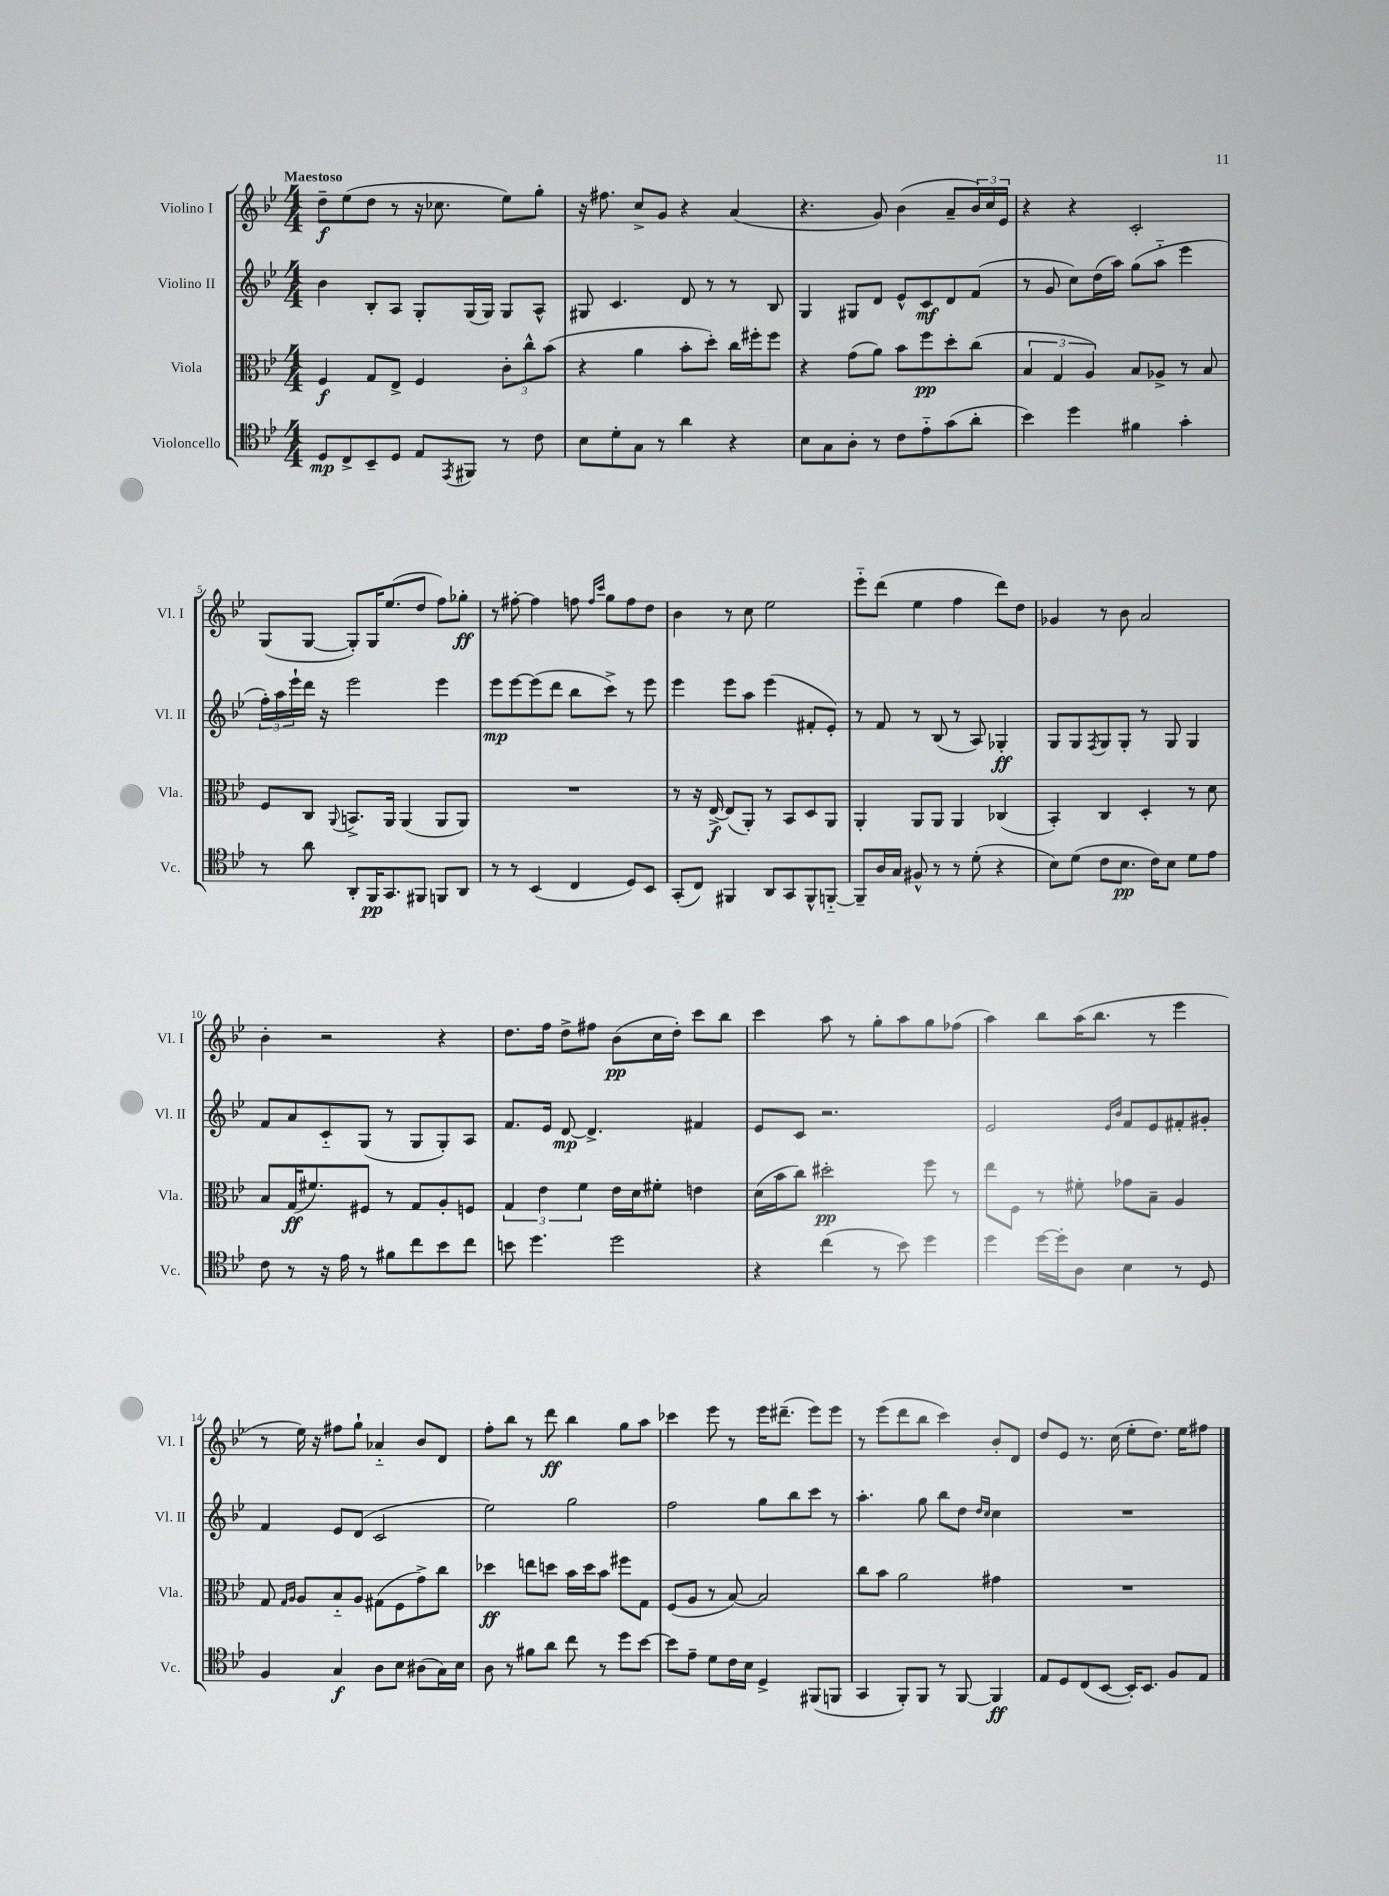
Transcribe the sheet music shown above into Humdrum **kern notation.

**kern	**kern	**kern	**kern
*staff4	*staff3	*staff2	*staff1
*clefC4	*clefC3	*clefG2	*clefG2
*k[b-e-]	*k[b-e-]	*k[b-e-]	*k[b-e-]
*M4/4	*M4/4	*M4/4	*M4/4
8D/L	4F/	4b-\	8dd~\L
8C^/	.	.	(8ee-\
8BB-~/	8G/L	8B-'/L	8dd\J
8D/J	8E-^/J	8A/J	8r
8E-/L	4F/	8G'/L	16r
.	.	.	8.cc-\
8qEE-/	.	.	.
8FF#/J	.	(16G/L	.
.	.	16G/JJ)	.
8r	12c'\L	8G/L	8ee-\L)
.	12cc^^\	.	.
8c\	.	8A^^/J	8gg'\J
.	(12b-\J	.	.
=	=	=	=
8B-\L	4r	8G#/	16r
.	.	.	8.ff#\
8d'\	.	4.c/	.
8G\J	4a\	.	8cc^/L
8r	.	.	8g/J
4a\	8b-'\L	8d/	4r
.	8dd'\J)	8r	.
4r	16cc\LL	8r	(4a/
.	16ff#'\J	.	.
.	8ff#\J	8B-/	.
=	=	=	=
8B-\L	4r	4G/	4.r
8G\	.	.	.
8A'\J	(8g\L	8G#/L	.
8r	8a\J)	8d/J	8g/)
8c\L	8b-\L	8e-^^/L	(4b-\
8e-'~\	8ff\	8c/	.
(8g\	8dd'\	8d/	8a~/L
8a'\J	(8cc\J	(8f/J	24b-/L)
.	.	.	24cc/
.	.	.	24e-/JJ
=	=	=	=
4b-\)	6B-/	8r	4r
.	.	8g/	.
.	6G/	.	.
4dd\	.	8cc\L)	4r
.	6A/)	.	.
.	.	(16dd\L	.
.	.	16aa\JJ)	.
4f#\	8B-/L	(8gg\L	2c'/
.	8A-^/J	8aa'~\J	.
4g'\	8r	4eee-\	.
.	8B-/	.	.
=	=	=	=
8r	8F/L	24ff'\LL)	(8G/L
.	.	24aa\	.
.	.	24eee-`\	.
8a\	8C/J	16ddd\JJ	[8G/J
.	.	16r	.
.	8qqAA/	.	.
8AA'/L	8.BB^/L	2eee-\	8G'/]L)
16FF/K	.	.	16G/K
8.GG/	16AA/Jk	.	(8.ee-/
.	(4AA/	.	.
8FF#/J	.	.	8dd/J
8FF/L	8AA/L	4eee-\	8ff\L)
8AA/J	8AA/J)	.	8gg-'\J
=	=	=	=
8r	1r	8eee-\L	8r
8r	.	[8eee-\	[8ff#'\
(4BB-/	.	(8eee-\]	4ff#\]
.	.	8ddd\J	.
4C/	.	8bb-\L	8ff\
.	.	.	16qqff/LL
.	.	.	16qqccc/JJ
.	.	8ccc^\J)	8gg\L
8D/L)	.	8r	8ff\
8BB-/J	.	8eee-\	8dd\J
=	=	=	=
(8GG'/L	8r	4eee-\	4b-\
8C/J)	16r	.	.
.	[16E-^/	.	.
4FF#/	(8E-/]L	8eee-\L	8r
.	8AA'/J)	8aa\J	8cc\
8AA/L	8r	(4eee-\	2ee-\
8GG/	8BB-/L	.	.
8FF#^^/	8D/	8f#'/L	.
[8FF'~/J	8AA/J	8e-'/J)	.
=	=	=	=
8FF~/]L	4AA'/	8r	8eee-'~\L
16A/L	.	8f/	(8ddd\J
16G/JJ	.	.	.
8F#^^/	8AA/L	8r	4ee-\
8r	8AA/J	(8B-/	.
8r	4AA/	8r	4ff\
(8d'\	.	8A/)	.
4r	(4C-/	4G-'/	8ddd\L)
.	.	.	8dd\J
=	=	=	=
8B-\L)	4BB-'/)	8G/L	4g-/
(8d\J	.	8G/	.
.	.	8qF/	.
8c\L	4C/	8G/	8r
8.B-\J	.	8G'/J	8b-\
.	4D'/	8r	2a/
16c\LK)	.	.	.
8B-\J	.	8G/	.
8d\L	8r	4G/	.
8e-\J	8d\	.	.
=	=	=	=
8c\	8B-/L	8f/L	4b-'\
8r	(16G/K	8a/	.
.	8.f#/)	.	.
16r	.	8c'~/	2r
16e-\	.	.	.
8r	8F#/J	(8G/J	.
8f#\L	8r	8r	.
8cc\	8G/L	8G/L	.
8b-\	8A'/	8G'/)	4r
8cc\J	8F/J	8A/J	.
=	=	=	=
8b\	6G/	8.f/L	8.dd\L
4.dd\	.	.	.
.	6e-\	.	.
.	.	16e-/Jk	16ff\Jk
.	.	[8d/	8dd^\L
.	6f\	.	.
.	.	4.d^/]	8ff#\J
2dd\	16e-\LL	.	(8b-\L
.	16d\J	.	.
.	8f#'\J	.	16cc\L
.	.	.	16dd'\JJ)
.	4e\	4f#/	8ccc\L
.	.	.	8bb-\J
=	=	=	=
4r	(16d\LL	8e-/L	4ccc\
.	16b-\J	.	.
.	8cc\J)	8c/J	.
(4cc\	2dd#'\	2.r	8aa\
.	.	.	8r
8r	.	.	8gg'\L
8b-\)	.	.	8aa\
4dd\	8ff\	.	8gg\
.	8r	.	(8ff-\J
=	=	=	=
4dd\	8ee-\L	2e-/	4aa\)
.	8F\J	.	.
[16dd\LL	8r	.	8bb-\L
16dd'\]J	.	.	.
8A\J	8f#'\	.	(16aa\K
.	.	.	8.bb-\J
.	.	16qqe-/LL	.
.	.	16qqb-/JJ	.
4B-\	8g-\L	8f/L	.
.	8B-~\J	8e-/	8r
8r	4A/	8f#'/	4eee-\
8D/	.	8g#'/J	.
=	=	=	=
4F/	8G/	4f/	8r
.	16qqG/LL	.	.
.	16qqA/JJ	.	.
.	8A/L	.	16ee-\)
.	.	.	16r
4G/	8B-'~/	8e-/L	8ff#\L
.	8A/J	(8d/J	8gg`\J
8A\L	(8G#\L	2c/	4a-'~/
8B-\J	8F\	.	.
(8A#\L	8g^\)	.	8b-/L
16G\L)	8cc\J	.	8d/J
16B-\JJ	.	.	.
=	=	=	=
8A\	4dd-\	2ee-\)	8ff'\L
8r	.	.	8bb-\J
8f#\L	8ee\L	.	8r
8a\J	8dd\J	.	8ddd\
8cc\	16b-\LL	2gg\	4bb-\
.	16dd\J	.	.
8r	8b-\J	.	.
8dd\L	8ff#\L	.	8gg\L
[8b-\J	8G\J	.	8aa\J
=	=	=	=
8b-\]L	(8F/L	2ff\	4ccc-\
8e-~\J	8A/J	.	.
8d\L	8r	.	8eee-\
16c\L	[8B-/)	.	8r
16B-\JJ	.	.	.
4D^/	2B-/]	8gg\L	16eee-\LK
.	.	.	(8.ddd#~\J
.	.	8bb-\	.
(8FF#/L	.	8ccc\J	8eee-\L)
8FF/J	.	8r	8eee-\J
=	=	=	=
4GG/	8cc\L	4.aa'\	8r
.	8b-\J	.	(8eee-\L
8FF'/L)	2a\	.	8ddd\
8FF/J	.	8gg\	8bb-\J
8r	.	8bb-\L	4ccc\)
[8FF/	.	8dd\J	.
.	.	16qqdd/LL	.
.	.	16qqcc/JJ	.
4FF/]	4g#\	4cc\	8b-'/L
.	.	.	8d/J
=	=	=	=
8E-/L	1r	1r	8dd/L
8D/	.	.	8e-/J
(8C/	.	.	8.r
[8BB-/J	.	.	.
.	.	.	(16cc\
16BB-'/]LK)	.	.	8ee-'\L
8.BB-/J	.	.	.
.	.	.	8.dd\J)
8F/L	.	.	.
.	.	.	16ee-\LK
8E-/J	.	.	8ff#\J
==	==	==	==
*-	*-	*-	*-
